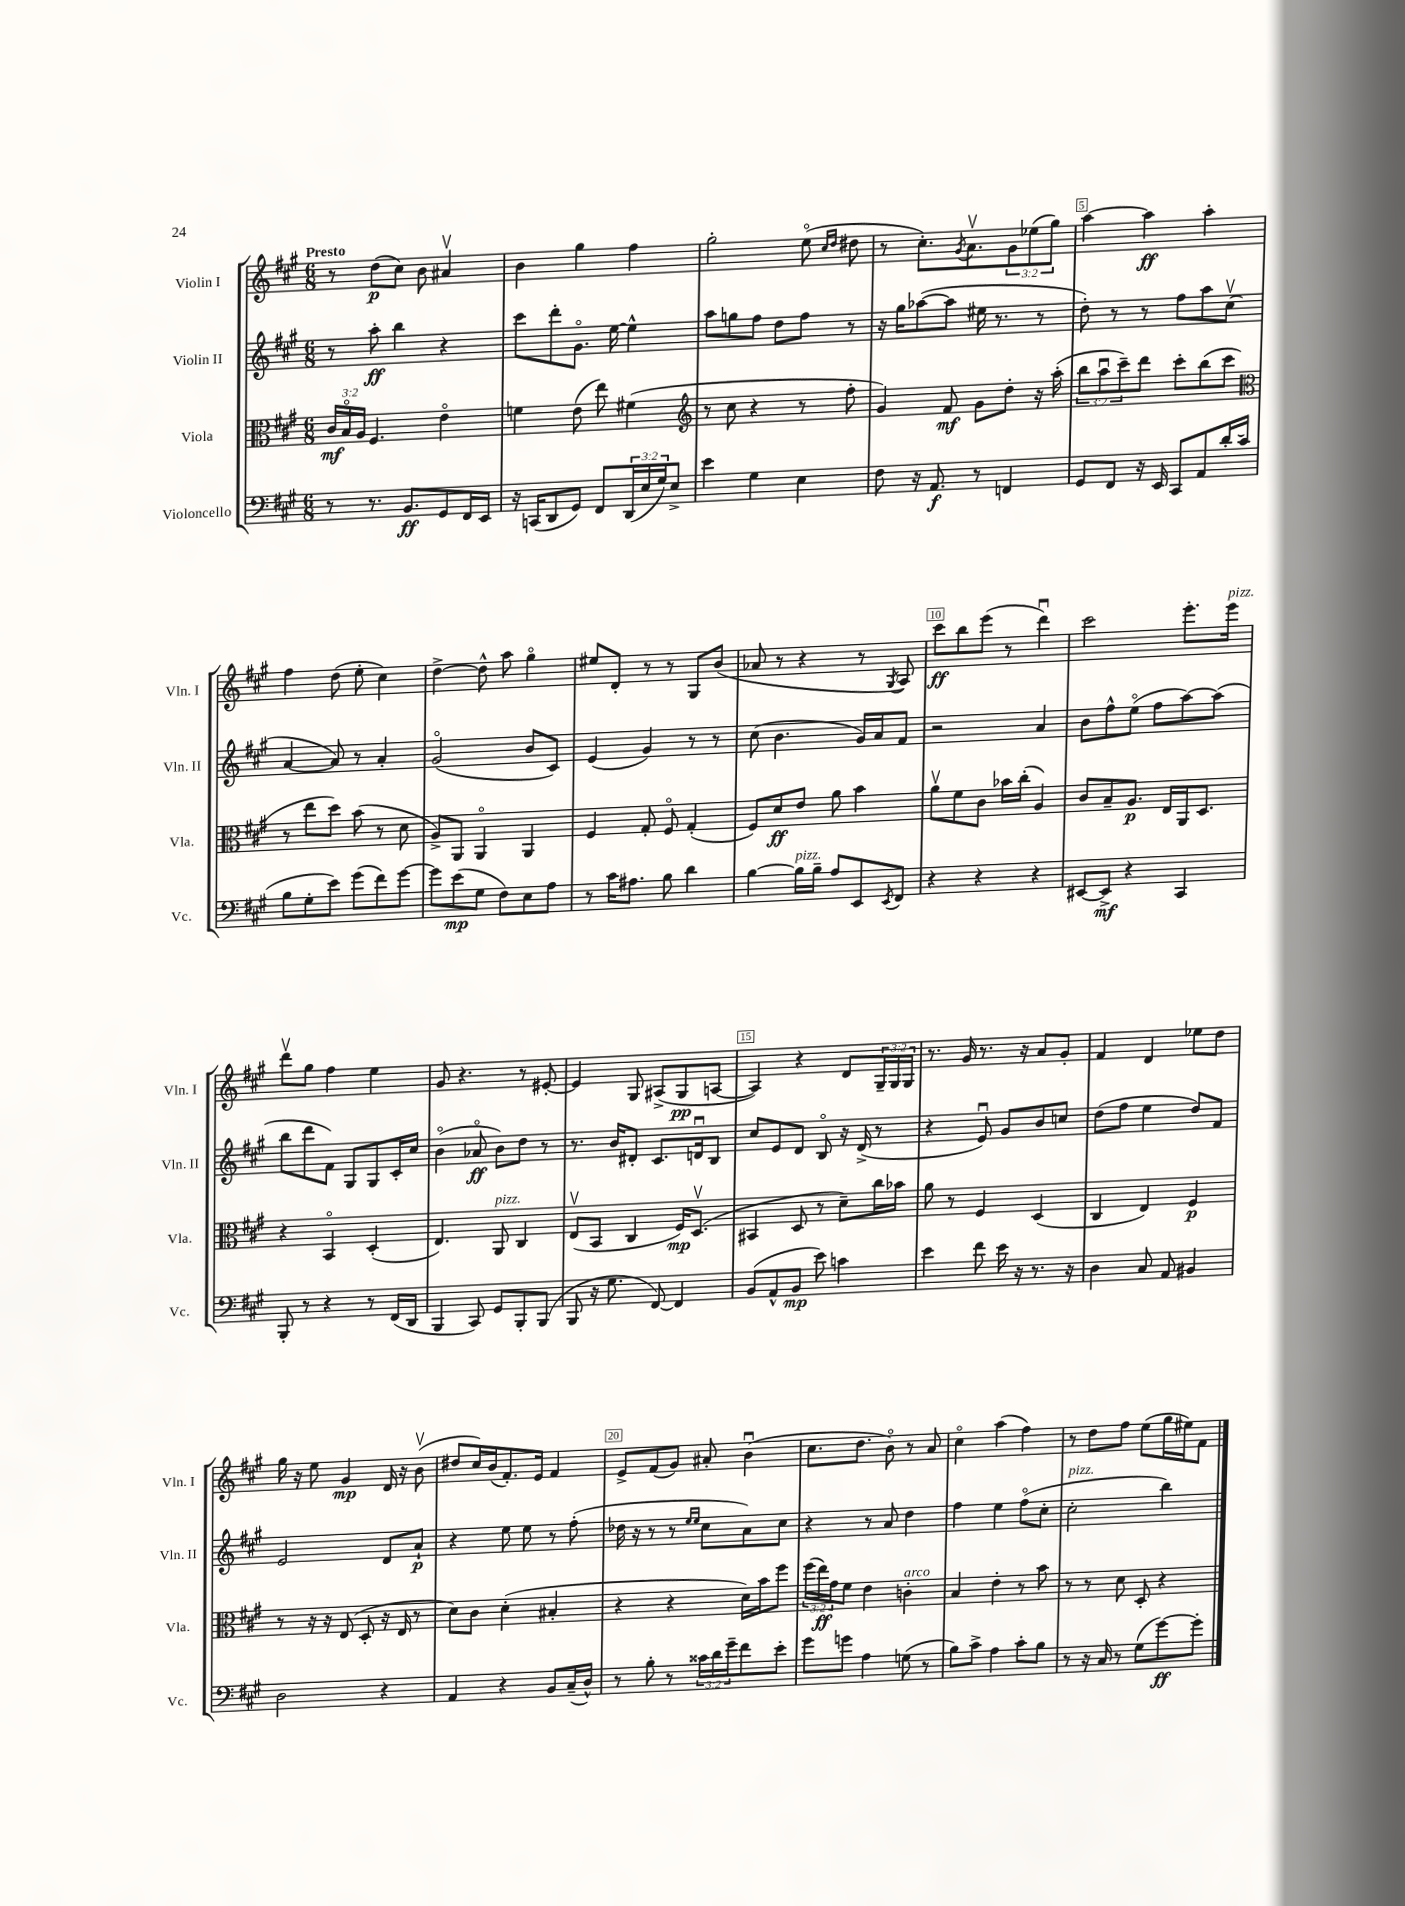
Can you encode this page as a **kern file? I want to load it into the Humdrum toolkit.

**kern	**kern	**kern	**kern
*staff4	*staff3	*staff2	*staff1
*clefF4	*clefC3	*clefG2	*clefG2
*k[f#c#g#]	*k[f#c#g#]	*k[f#c#g#]	*k[f#c#g#]
*M6/8	*M6/8	*M6/8	*M6/8
8r	24c#/LL	8r	8r
.	24Bo/	.	.
.	24A/JJ	.	.
8.r	4.F#/	8aa'\	(8dd\L
.	.	4bb\	8cc#\J)
8.BB/L	.	.	.
.	.	.	8b\
8GG#/	4eo\	4r	4a#v/
16FF#/L	.	.	.
16EE/JJ	.	.	.
=	=	=	=
16r	4f\	8ccc#\L	4b\
(16CC/LK	.	.	.
8DD/	.	8ddd'\	.
8GG#/J)	(8e\	8.g#o\J	4gg#\
8FF#/L	8ee\)	.	.
.	.	[16ee\	.
(24DD/L	(4f#\	4ee^^\]	4ff#\
24E/	.	.	.
24G#/J)	.	.	.
8E^/J	.	.	.
=	=	=	=
*	*clefG2	*	*
4e\	8r	8aa\L	2gg#'\
.	8cc#\	8gg\	.
4G#\	4r	8ff#\J	.
.	.	8dd\L	.
4E\	8r	8ff#\J	(8eeo\
.	.	.	16qqcc#/LL
.	.	.	16qqdd/JJ
.	8ff#'\	8r	8dd#\
=	=	=	=
8F#\	4g#/)	16r	8r
.	.	16gg#\LK	.
16r	.	([8aa-\	8.cc#'\L)
8.AA/	.	.	.
.	8f#/	8aa-\]J	.
.	.	.	8qg#/
.	.	.	8.av\
8r	8g#\L	16ee#\	.
.	.	8.r	.
4FF/	8dd'\J	.	12g#\
.	.	.	(12ee-\
.	16r	8r	.
.	.	.	12gg#\J)
.	(16aa'\	.	.
=	=	=	=
8GG#/L	12bb\L	8dd'\)	[4aa\
.	12aau\	.	.
8FF#/J	.	8r	.
.	12ccc#~\)	.	.
16r	8ddd\J	8r	4aa\]
16EE/	.	.	.
8CC#/L	8ccc#'\L	8ff#\L	.
8AA/	(8bb\	8aa\	4aa'\
16d'/L	8ccc#\J	(8cc#v\J	.
(16c#/JJ	.	.	.
=	=	=	=
*	*clefC3	*	*
8B\L	8r	[4a/	4ff#\
8G#'\	8ee\L	.	.
8e\J)	8dd\J)	8a/])	(8dd\
(8g#\L	(8b\	8r	8ee'\
8f#\)	8r	4a'/	4cc#\)
[8g#\J	8d\	.	.
=	=	=	=
8g#\]L	8A^/L)	(2g#o/	[4dd^\
(8e\	8AA/J	.	.
8G#\J	4AAo/	.	8dd^^\]
8F#\L)	.	.	8aa\
8E\	4AA/	8b/L	4gg#o\
8A\J	.	8c#/J)	.
=	=	=	=
8r	4F#/	(4e/	8ee#/L
16c#\LK	.	.	8d'/J
8.A#\J	.	.	.
.	8G#'/	4g#/)	8r
8B\	8F#o/	.	8r
4d\	(4G#'/	8r	8G#/L
.	.	8r	(8b/J
=	=	=	=
[4B\	8F#/L)	(8cc#\	8a-/
.	8d/	4.b\	8r
16B\]LL	8e/J	.	4r
16B~\JJ	.	.	.
8A/L	8a\	.	.
8EE/	4b\	16g#/LL)	8r
.	.	16a/J	.
8qEE/	.	.	8qG#/
8FF#/J	.	8f#/J	8A/)
=	=	=	=
4r	8av\L	2r	8ccc#\L
.	8f#\	.	8bb\
4r	8c#\J	.	(8eee\J
.	16b-\LL	.	8r
.	(16cc#'\JJ	.	.
4r	4A/)	4a/	4dddu\)
=	=	=	=
[8EE#/L	8c#/L	8b\L	2ccc#\
8EE#^/]J	8B~/	8ff#^^\	.
4r	8.A/J	(8eeo\J	.
.	.	8ff#\L	.
.	16E/LL	.	.
4CC#/	16AA/J	[8aa\)	8.eee'\L
.	8.D/J	.	.
.	.	(8aa\]J	.
.	.	.	16eee\Jk
=	=	=	=
8BBB'/	4r	8bb\L	8dddv\L
8r	.	8ddd\	8gg#\J
4r	4BBo/	8f#\J)	4ff#\
.	.	8G#/L	.
8r	(4D'/	8G#/	4ee\
(16FF#/LL	.	16c#'/L	.
16DD/JJ	.	16cc#/JJ	.
=	=	=	=
4BBB/	4.E/)	(4bo\	8g#/
.	.	.	4.r
8CC#/)	.	8a-o/	.
8GG#/L	8AA/	8b\L)	.
8BBB'/	4C#/	8dd\J	8r
(8BBB/J	.	8r	[8e#'/
=	=	=	=
8BBB/	(8Ev/L	8.r	4e#/]
16r	8BB/J	.	.
8.G#\	.	16b/LK	.
.	4C#/	8d#'/J	8G#/
[8FF#/)	.	8.c#/L	(8A#^/L
4FF#/]	16F#/LK)	.	8G#/
.	(8.Dv/J	16du/k	.
.	.	8B/J	[8A/J
=	=	=	=
(8BB/L	4BB#/	8cc#/L	4A/])
8AA^^/	.	8e/	.
8BB/J	8D/	8d/J	4r
8e\)	8r	8Bo/	.
4c\	8d~\L)	16r	8d/L
.	.	(16d^/	.
.	16cc#\L	8r	24G#~/L
.	.	.	24G#/
.	16b-\JJ	.	.
.	.	.	24G#/JJ
=	=	=	=
4e\	8a\	4r	8.r
.	8r	.	.
.	.	.	16g#/
8f#\	4F#/	8eu/)	8.r
16e\	.	8g#/L	.
16r	.	.	16r
8.r	(4D/	8b/	8a/L
.	.	8cc/J	8g#'/J
16r	.	.	.
=	=	=	=
4D\	4C#/	(8dd\L	4f#/
.	.	8ff#\J	.
8C#/	4E/)	4ee\	4d/
8AA/	.	.	.
4BB#/	4F#/	8dd/L)	8ee-\L
.	.	8f#/J	8dd\J
=	=	=	=
2D\	8r	2e/	16gg#\
.	.	.	16r
.	16r	.	8ee\
.	16r	.	.
.	(8E/	.	4g#/
.	8D'/	.	.
4r	16r	8d/L	16d/
.	16E/	.	16r
.	8r	8a`/J	(8bv\
=	=	=	=
4AA/	8d\L)	4r	8dd#/L
.	8c#\J	.	16cc#/L)
.	.	.	(16b/J
4r	(4d'\	8ee\	8.f#'/)
.	.	8ee\	.
.	.	.	16e/Jk
8BB/L	4B#'/	8r	4f#/
(16C#~/L	.	(8ff#'\	.
16D^^/JJ)	.	.	.
=	=	=	=
8r	4r	16dd-\	8e^/L
.	.	16r	.
8B'\	.	8r	(8f#/
8r	4r	8r	8g#/J)
.	.	16qqee/LL	.
.	.	16qqee/JJ	.
24c##\LL	.	8cc#\L	8a#'/
24d\	.	.	.
24g#~\J	.	.	.
8f#\	16d\LL)	8a\)	(4bu\
.	16b\J	.	.
8e'\J	8ff#\J	8cc#\J	.
=	=	=	=
8g#\L	(24ff#\LL	4r	8.cc#\L
.	24ee\)	.	.
.	24g#\J	.	.
8g\J	8f#\J	.	.
.	.	.	8.dd\J
4A\	4e\	8r	.
.	.	8a/	8bo\)
(8G\	4c'\	4dd\	8r
8r	.	.	8a/
=	=	=	=
8B\L)	4B/	4ff#\	4cc#o\
8c#^\J	.	.	.
4A\	4e'\	4ee\	(4aa\
8c#'\L	8r	(8ff#o\L	4ff#\)
8B\J	8b\	8cc#'\J	.
=	=	=	=
8r	8r	2cc#'\	8r
16r	8r	.	8dd\L
16C#/	.	.	.
8r	8d\	.	8ff#\J
(8G#\L	8D'/	.	(8ee\L
[8g#\)	4r	4bb\)	16gg#\L
.	.	.	16ee#\J)
8g#'\]J	.	.	8f#\J
==	==	==	==
*-	*-	*-	*-
